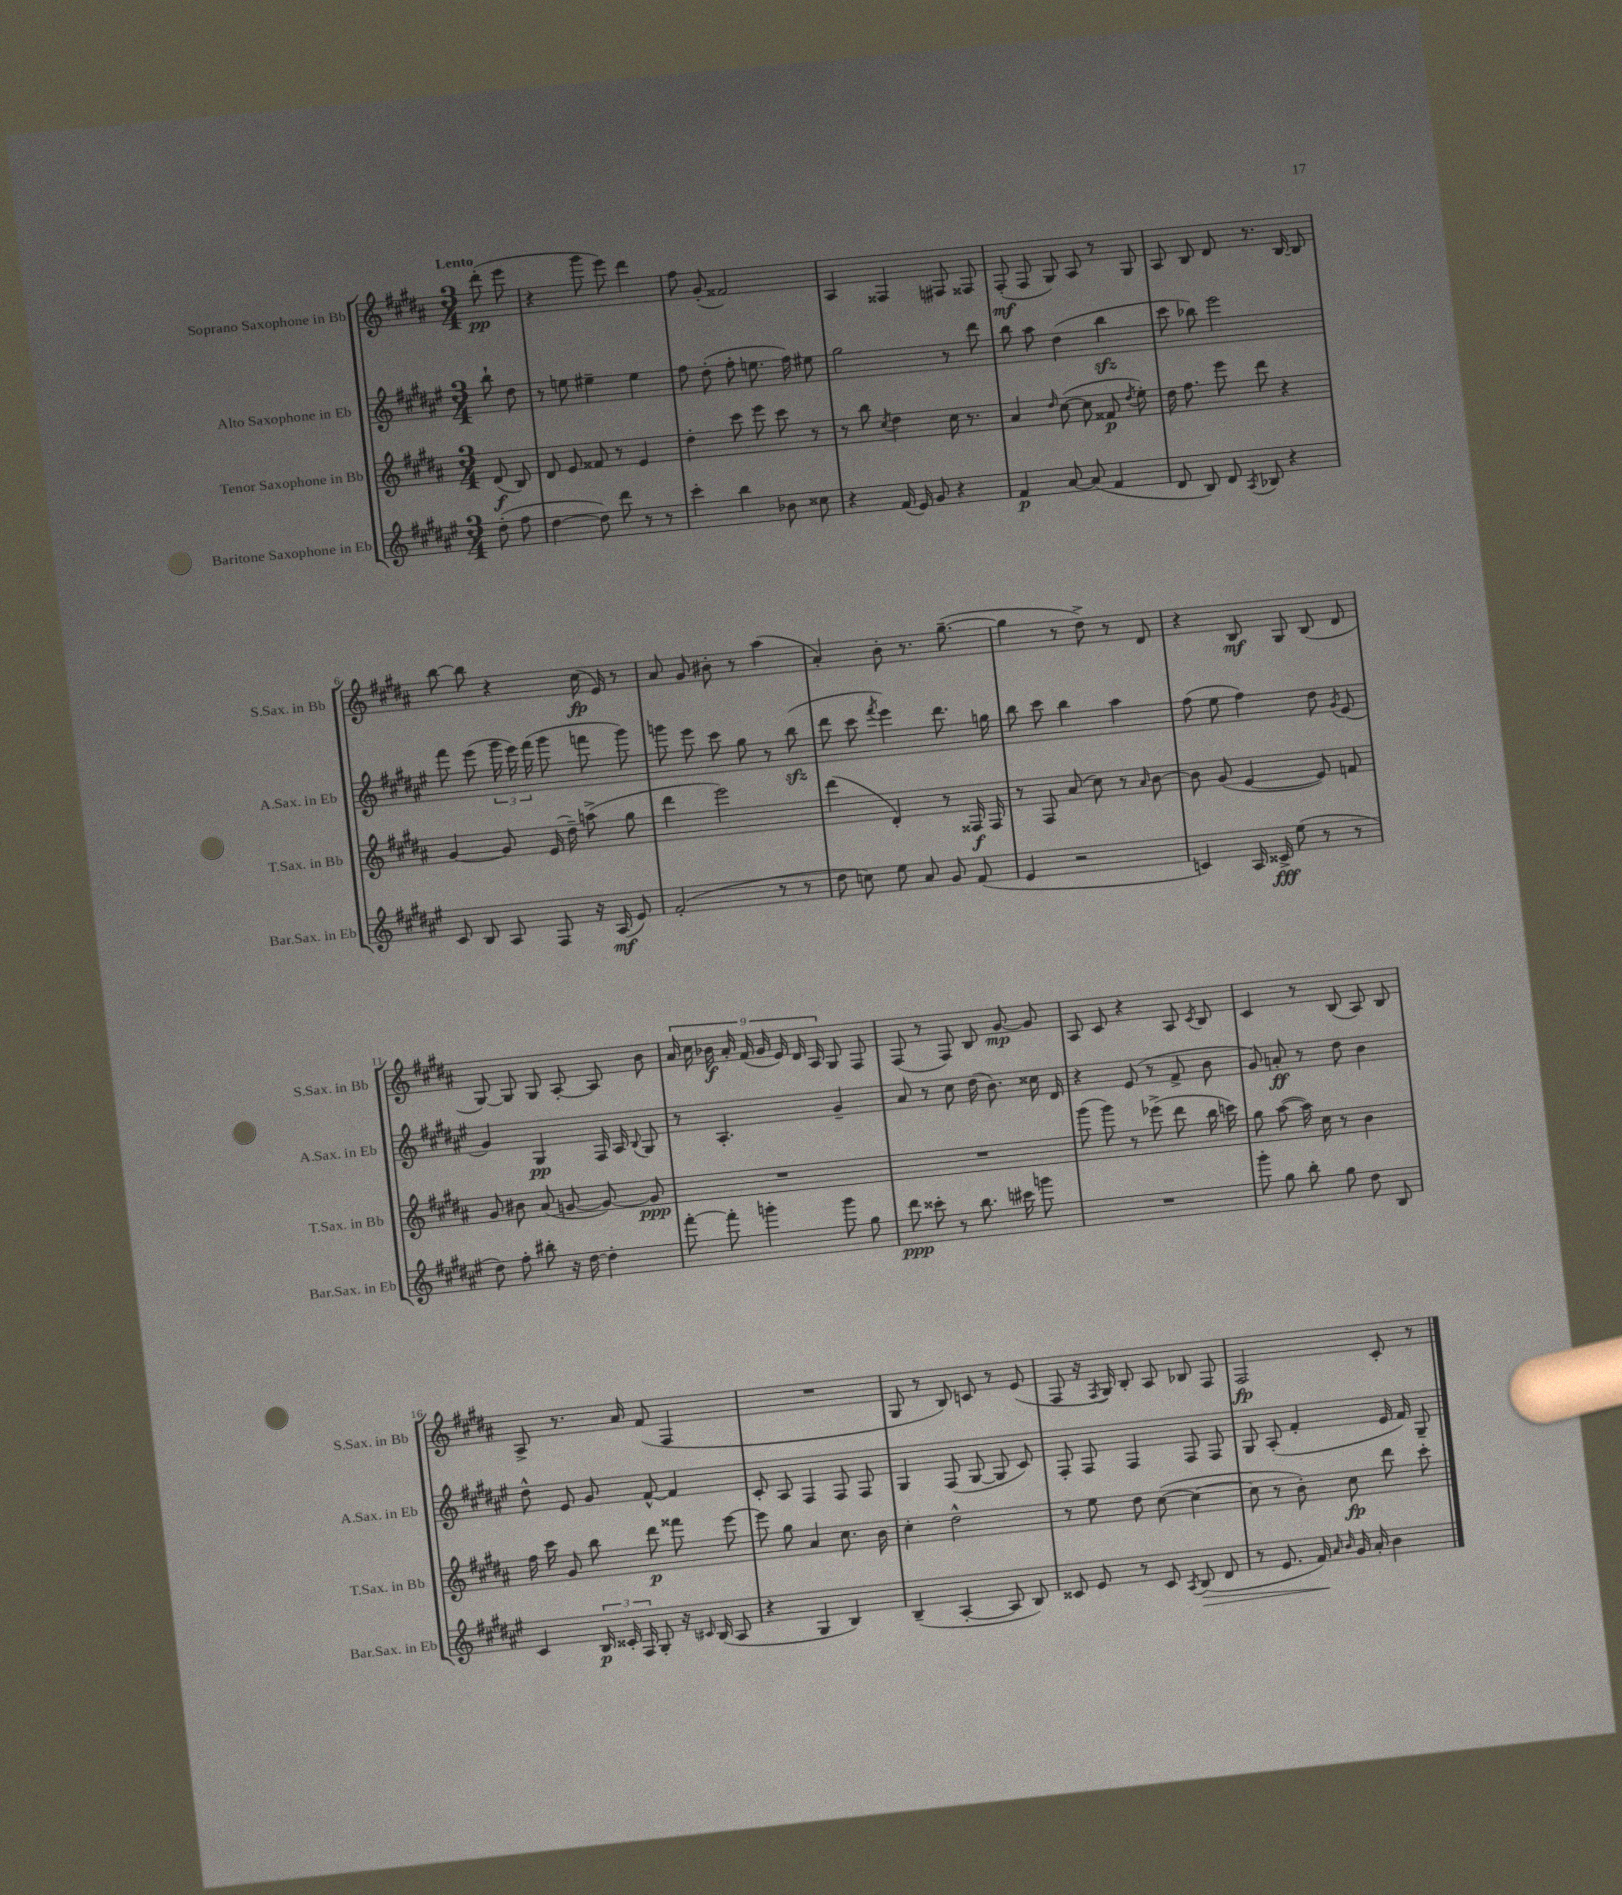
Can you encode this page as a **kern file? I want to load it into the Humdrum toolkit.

**kern	**kern	**kern	**kern
*staff4	*staff3	*staff2	*staff1
*clefG2	*clefG2	*clefG2	*clefG2
*k[f#c#g#d#a#e#]	*k[f#c#g#d#a#]	*k[f#c#g#d#a#e#]	*k[f#c#g#d#a#]
*M3/4	*M3/4	*M3/4	*M3/4
(8dd#'	(8d#	8bb`	(8ddd#'
8ff#	8B)	8dd#	8eee
=	=	=	=
[4dd#	8d#	8r	4r
.	8e	8ee	.
8dd#])	8f##	4ee#~	8ggg#
8ddd#	8r	.	8eee)
8r	4e	4ee#	4ddd#
8r	.	.	.
=	=	=	=
4ccc#'	4dd#'	8ff#	8ff#
.	.	(8dd#'	(8g#'
4bb	8ccc#	8ff#'	2f##)
.	8eee	8.ee	.
8b-	8ccc#	.	.
.	.	16ff#)	.
8cc##	8r	8ee#	.
=	=	=	=
4r	8r	2gg#	4A#
.	8bb	.	.
.	8qcc#	.	.
(16f#	4dd#	.	4F##
16e#)	.	.	.
8g#	.	.	.
4r	16cc#	8r	8F#
.	8.r	.	.
.	.	8ddd#	8F##
=	=	=	=
4f#	4a#	8bb	(8F#'
.	.	8aa#	8F#
.	16qqdd#	.	.
[8a#	([8cc#	(4dd#	8G#)
(8a#]	8cc#]	.	8A#
4f#	8f##	4bb	8r
.	8qdd#	.	.
.	8ee')	.	8G#
=	=	=	=
8d#	16dd#	8ccc#	8A#
.	8.ff#	.	.
8B)	.	8bb-)	8B
8d#	8eee	2eee#	8d#
8qA#	.	.	.
8B-	8ddd#	.	8.r
4r	4r	.	.
.	.	.	[16B
.	.	.	8B]
=	=	=	=
8c#	[4g#	8fff#	[8bb
8B	.	(8eee#	8bb]
8A#	8g#]	24ggg#	4r
.	.	24eee#)	.
.	.	(24fff#	.
8F#	(16e	8ggg#	.
.	16dd#~)	.	.
16r	(8aa^	8fff	(16cc#
(16A#	.	.	16e)
8e#)	8gg#	8ggg#)	8r
=	=	=	=
(2f#'	4ddd#	8ggg	8a#
.	.	8eee#	8g#
.	2eee)	8ccc#	8b#'
.	.	8gg#	8r
8r	.	8r	(4aa#
8r	.	(8bb	.
=	=	=	=
8dd#	(4ddd#	8ddd#	4a#')
8cc)	.	8ccc#	.
.	.	8qfff#	.
8ee#	4d#')	4eee#)	8b'
8a#	.	.	8.r
8g#	8r	8.ddd#	.
.	.	.	([8.gg#~
(8f#	16F##	.	.
.	16F##	16gg	.
=	=	=	=
4e#	8r	8bb	4gg#]
.	8F#	8ccc#	.
2r	(8a#	4bb	8r
.	8cc#)	.	8dd#^)
.	8r	4aa#	8r
.	16qqa#	.	.
.	[8b	.	8d#
=	=	=	=
4c)	8b]	(8ff#	4r
.	(8g#	8ee#	.
16A#	[4e	4ff#)	8B
16c##^	.	.	.
(8ee#	.	.	8G#
8r	8e])	8dd#	(8B
.	.	8qg#	.
8r	8f	(8e#	8d#
=	=	=	=
8dd#)	8g#	4g#)	[8G#)
8ff#'	8b#	.	8G#]
8bb#'	(8a#	4G#	8G#
16r	[8g	.	[8A#'
[16dd#	.	.	.
4dd#']	8g_)	16F#	8A#]
.	.	16A#	.
.	.	8qqB	.
.	8g]	8G#	8b
=	=	=	=
[8fff#'	2.r	8r	18a#
.	.	.	18cc#
.	.	.	18b-
8fff#']	.	4.A#'	.
.	.	.	18a#'
.	.	.	(18f#
4ggg'	.	.	.
.	.	.	18g#
.	.	.	18e)
.	.	.	18d#
.	.	.	18A#
8ggg	.	4g#~	8G#
8gg#	.	.	8F#
=	=	=	=
8ddd#	2.r	8a#	(8F#
8ccc##'	.	8r	8r
8r	.	8cc#	8F#)
8.bb	.	(16dd#	8B
.	.	8.b)	.
.	.	.	[8g#
16ccc#	.	.	.
8ggg	.	16cc##	8g#]
.	.	16d#	.
=	=	=	=
2.r	(8ggg#	4r	8A#
.	8ggg#)	.	8c#
.	8r	(8e#	4r
.	(8eee-^	8r	.
.	8ddd#	8f#^	8A#
.	.	.	8qc#
.	16bb	8b	8B
.	16ccc)	.	.
=	=	=	=
8ggg#'	8gg#	8g#)	4c#
8gg#	([8aa#	8a'	.
8bb'	16aa#])	8r	8r
.	16cc#	.	.
8gg#	8r	8dd#	(8B
8dd#	4b	4b	8A#)
8B	.	.	8B
=	=	=	=
4c#	16ff#	8dd#^^	8A#^
.	16ccc#	.	.
.	8g#	8e#	8.r
24B	8bb	8g#	.
24c##'	.	.	.
.	.	.	16a#
24F#	.	.	.
8G#'	8ddd#	[8f#^^	(8f#
16r	8fff##	4f#]	4F#
16qqc#	.	.	.
(16B	.	.	.
8A#	[8eee	.	.
=	=	=	=
4r	8eee]	8c#'	2.r
.	8gg#	8A#	.
4G#	4a#	4F#	.
4B)	8.cc#	8F#	.
.	.	8F#	.
.	16b	.	.
=	=	=	=
(4B~	4cc#'	4G#	8G#
.	.	.	8r
[4A#'	2dd#^^	(8F#	8B)
.	.	[8G#	8c
8A#]	.	8G#]	8r
8B)	.	8c#)	(8e
=	=	=	=
8c##	8r	8F#'	8F#
8e#	8ee	8F#	16r
.	.	.	8qF#
.	.	.	16G#)
8r	8dd#	4F#	8B'
8c##	([8cc#	.	8A#
8qA#	.	.	.
(8B	4cc#_	8F#	8B-
8d#	.	8F#	8F#
=	=	=	=
8r	8cc#]	8G#	2F#
8.e#	8r	(8A#'	.
.	8b')	4f#'	.
16f#)	.	.	.
16qqa#	.	.	.
16qqb	.	.	.
16g#	8cc#	.	.
16a#'	.	.	.
4b	8ddd#	16e#	8c#'
.	.	16f#)	.
.	8ccc#'	8G#~	8r
==	==	==	==
*-	*-	*-	*-
